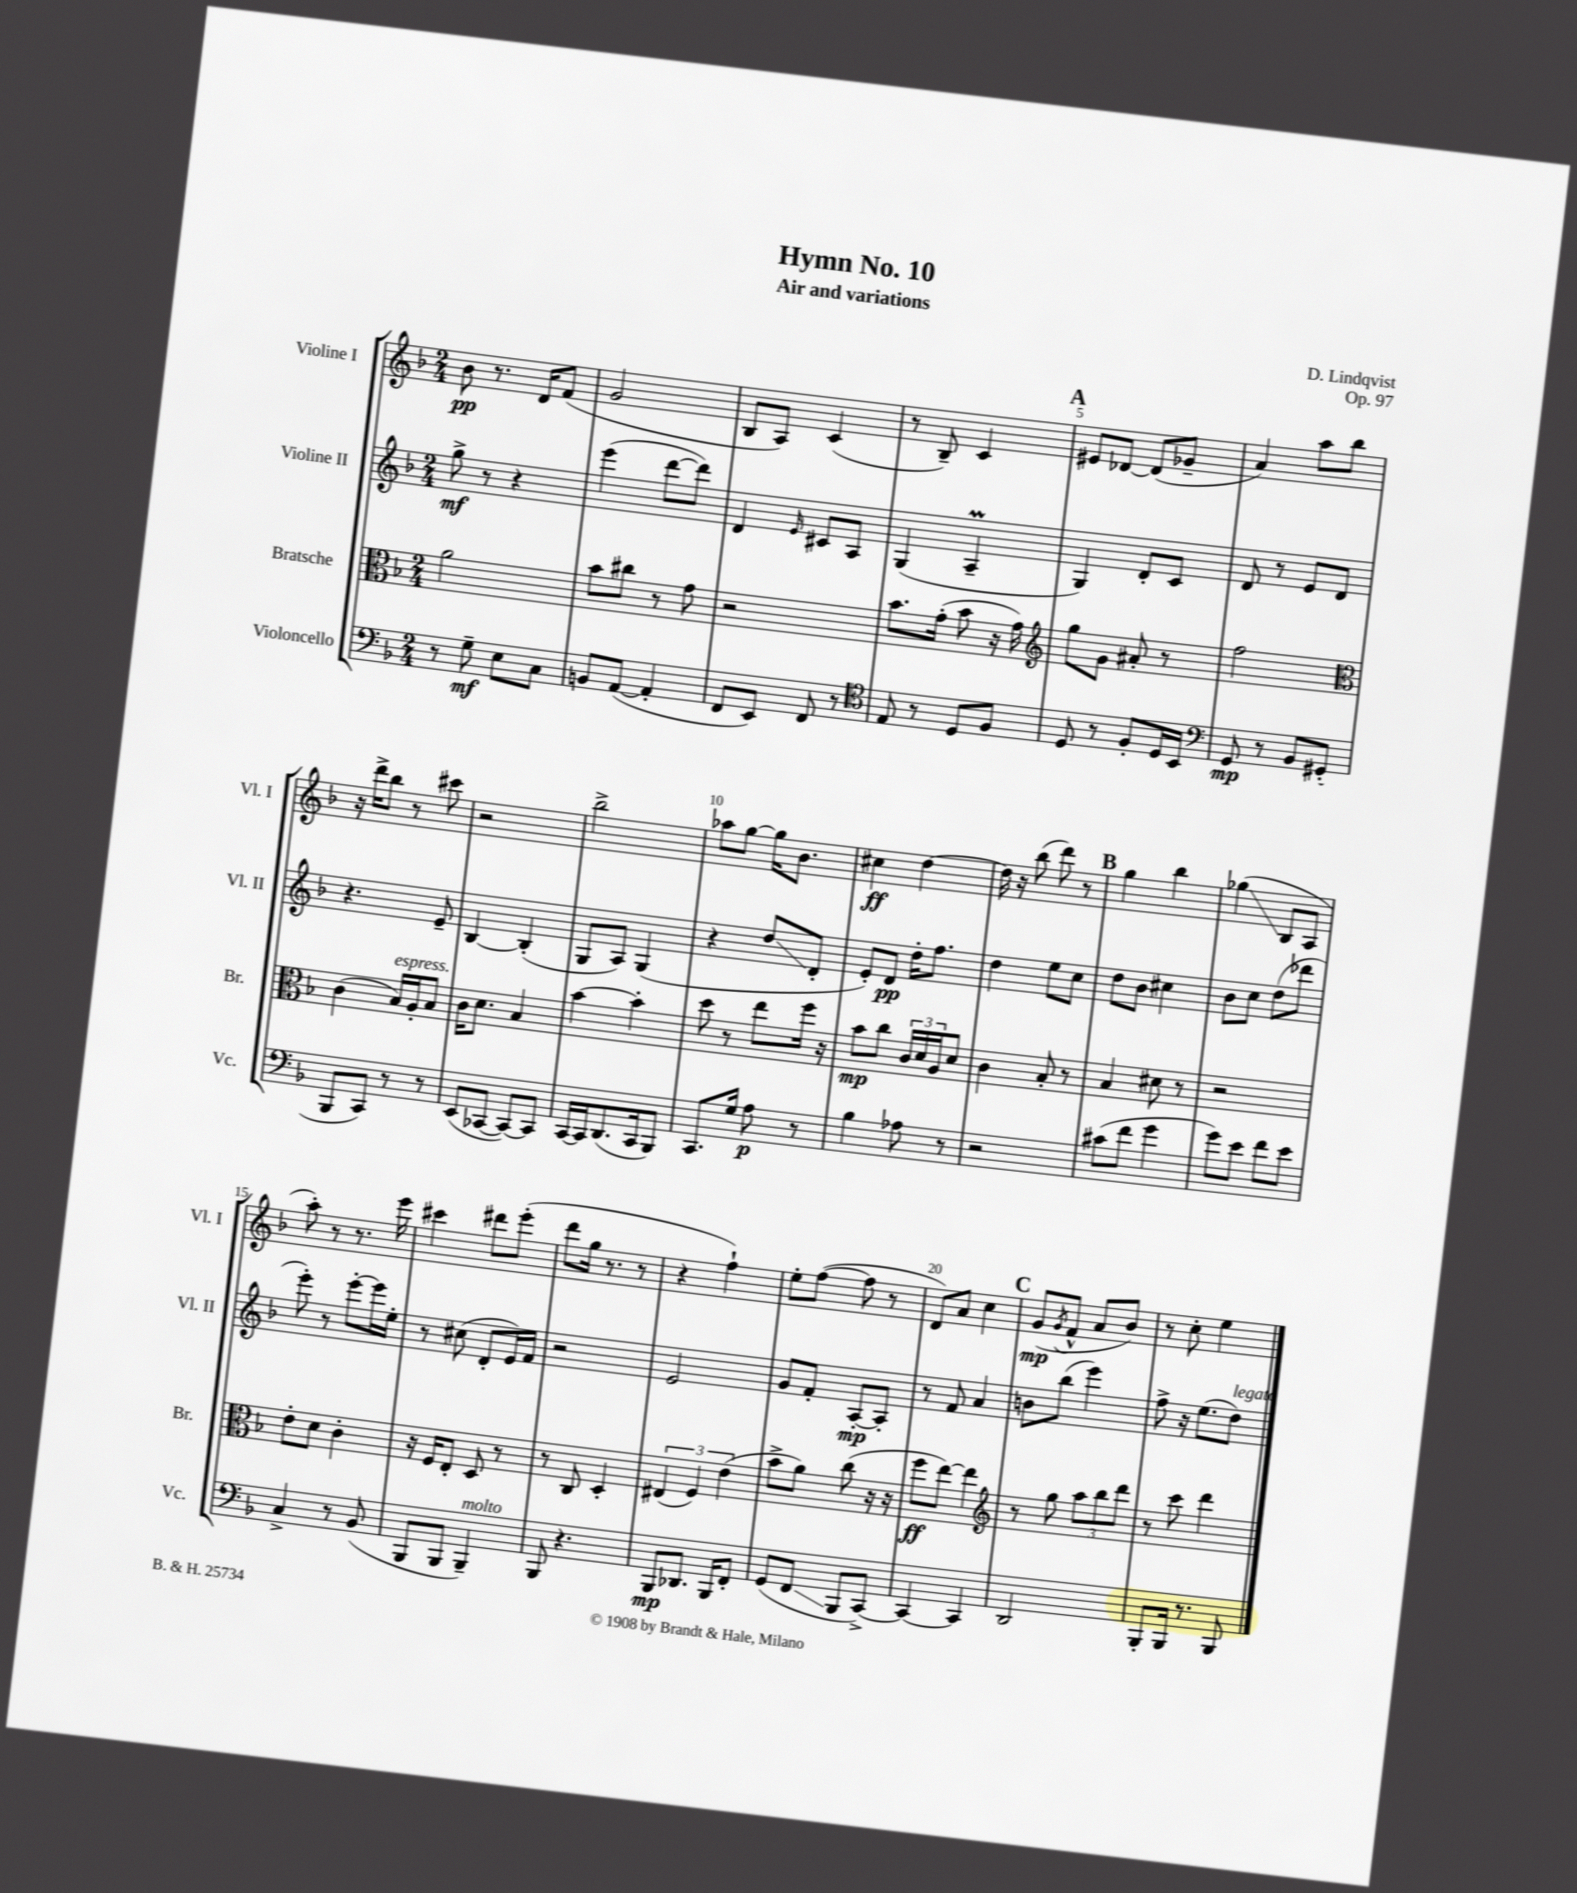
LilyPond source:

\header { title = "Hymn No. 10" composer = "D. Lindqvist" subtitle = "Air and variations" opus = "Op. 97" }
<<
\new StaffGroup <<
\new Staff = "s0" \with { instrumentName = "Violine I" shortInstrumentName = "Vl. I" } {
    \clef treble \key f \major \numericTimeSignature \time 2/4
    bes'8\pp r8. d'16 f'8( |
    g'2 |
    bes8 a8) c'4( |
    r8 bes8--) c'4 |
    \mark \markup { \bold "A" } eis'8 des'8~ des'8( ges'8-- |
    a'4) a''8 bes''8 |
    r16 d'''16-> bes''8 r8 cis'''8 |
    r2 |
    bes''2-> |
    aes''8 g''8~ g''16 bes'8. |
    cis''4\ff d''4~ |
    d''16 r16 bes''8( d'''8) r8 |
    \mark \markup { \bold "B" } g''4 bes''4 |
    ges''4\glissando( bes8 a8 |
    a''8-.) r8 r8. e'''16 |
    cis'''4 dis'''8 e'''8-.( |
    d'''8 g''16 r8. r8 |
    r4 f''4-!) |
    e''8-. f''8~( f''8 r8 |
    d'8) a'8 c''4 |
    \mark \markup { \bold "C" } g'8\mp( \acciaccatura { g'8 } f'8-^ a'8 bes'8) |
    r8 c''8-. e''4 \bar "|." |
}
\new Staff = "s1" \with { instrumentName = "Violine II" shortInstrumentName = "Vl. II" } {
    \clef treble \key f \major \numericTimeSignature \time 2/4
    g''8->\mf r8 r4 |
    e'''4( d'''8~ d'''8) |
    d'4 \grace { e'16 } cis'8 a8 |
    g4( a4--\prall |
    \mark \markup { \bold "A" } g4) d'8-. c'8 |
    d'8 r8 e'8 d'8 |
    r4. e'8-- |
    bes4~ bes4-.( |
    g8 a8) g4( |
    r4 d''8\glissando d'8-. |
    e'8-.) d'8\pp d''16-. f''8. |
    d''4 e''8 c''8 |
    \mark \markup { \bold "B" } d''8 bes'8 cis''4 |
    bes'8 c''8 d''8( des'''8 |
    e'''8-.) r8 e'''8~-. e'''16 e''16-. |
    r8 cis''8( d'8-. e'16) f'16 |
    r2 |
    e'2 |
    g'8 f'8-. a8~-.\mp a8-. |
    r8 f'8 a'4 |
    \mark \markup { \bold "C" } b'8 bes''8( e'''4) |
    f''8-> r16 e''8.( d''8^\markup { \italic "legato" }) \bar "|." |
}
\new Staff = "s2" \with { instrumentName = "Bratsche" shortInstrumentName = "Br." } {
    \clef alto \key f \major \numericTimeSignature \time 2/4
    a'2 |
    bes'8 cis''8 r8 g'8 |
    r2 |
    bes'8. g'16-.( bes'8 r16 g'16) |
    \mark \markup { \bold "A" } \clef treble g''8 g'8 ais'8-. r8 |
    f''2 |
    \clef alto c'4( bes16^\markup { \italic "espress." }) a16-. bes8 |
    c'16 d'8. bes4 |
    bes'4~ bes'4-. |
    d''8 r8 e''8 f''16 r16 |
    bes'8\mp c''8 \tuplet 3/2 { c'16 d'16 a16 } d'8 |
    c'4 bes8-. r8 |
    \mark \markup { \bold "B" } bes4 dis'8 r8 |
    r2 |
    e'8-. d'8 c'4-. |
    r16 f16 e8-. d8 r8 |
    r8 c8 d4-. |
    \tuplet 3/2 { eis4( f4) e'4( } |
    bes'8-> a'8) c''8( r16 r16 |
    f''8\ff e''8~) e''4 |
    \mark \markup { \bold "C" } \clef treble r8 g''8 \tuplet 3/2 { a''8 bes''8 d'''8 } |
    r8 c'''8 d'''4 \bar "|." |
}
\new Staff = "s3" \with { instrumentName = "Violoncello" shortInstrumentName = "Vc." } {
    \clef bass \key f \major \numericTimeSignature \time 2/4
    r8 g8--\mf e8 c8 |
    b,8 a,8~( a,4-. |
    f,8 e,8) f,8 r8 |
    \clef tenor e8 r8 d8 f8 |
    \mark \markup { \bold "A" } d8 r8 f8-. d16 bes,16 |
    \clef bass g,8\mp r8 bes,8 gis,8-.( |
    bes,,8 c,8) r8 r8 |
    e,8( ces,8~ ces,8~) ces,8 |
    c,16~ c,16 d,8.( c,16 bes,,8) |
    c,8. g16 a8\p r8 |
    bes4 aes8 r8 |
    r2 |
    \mark \markup { \bold "B" } cis'8( f'8 g'4 |
    g'8) e'8 f'8 e'8 |
    c4-> r8 bes,8( |
    bes,,8 bes,,8 bes,,4--^\markup { \italic "molto" }) |
    bes,,8 r4. |
    bes,,8\mp des,8. bes,,16 f,8-. |
    g,8( f,8\glissando bes,,8 c,8~->) |
    c,4~ c,4 |
    \mark \markup { \bold "C" } d,2 |
    bes,,8-. bes,,16 r8. bes,,8 \bar "|." |
}
>>
>>
\layout { \context { \Score \override BarNumber.break-visibility = ##(#f #t #t) barNumberVisibility = #(every-nth-bar-number-visible 5) } }
